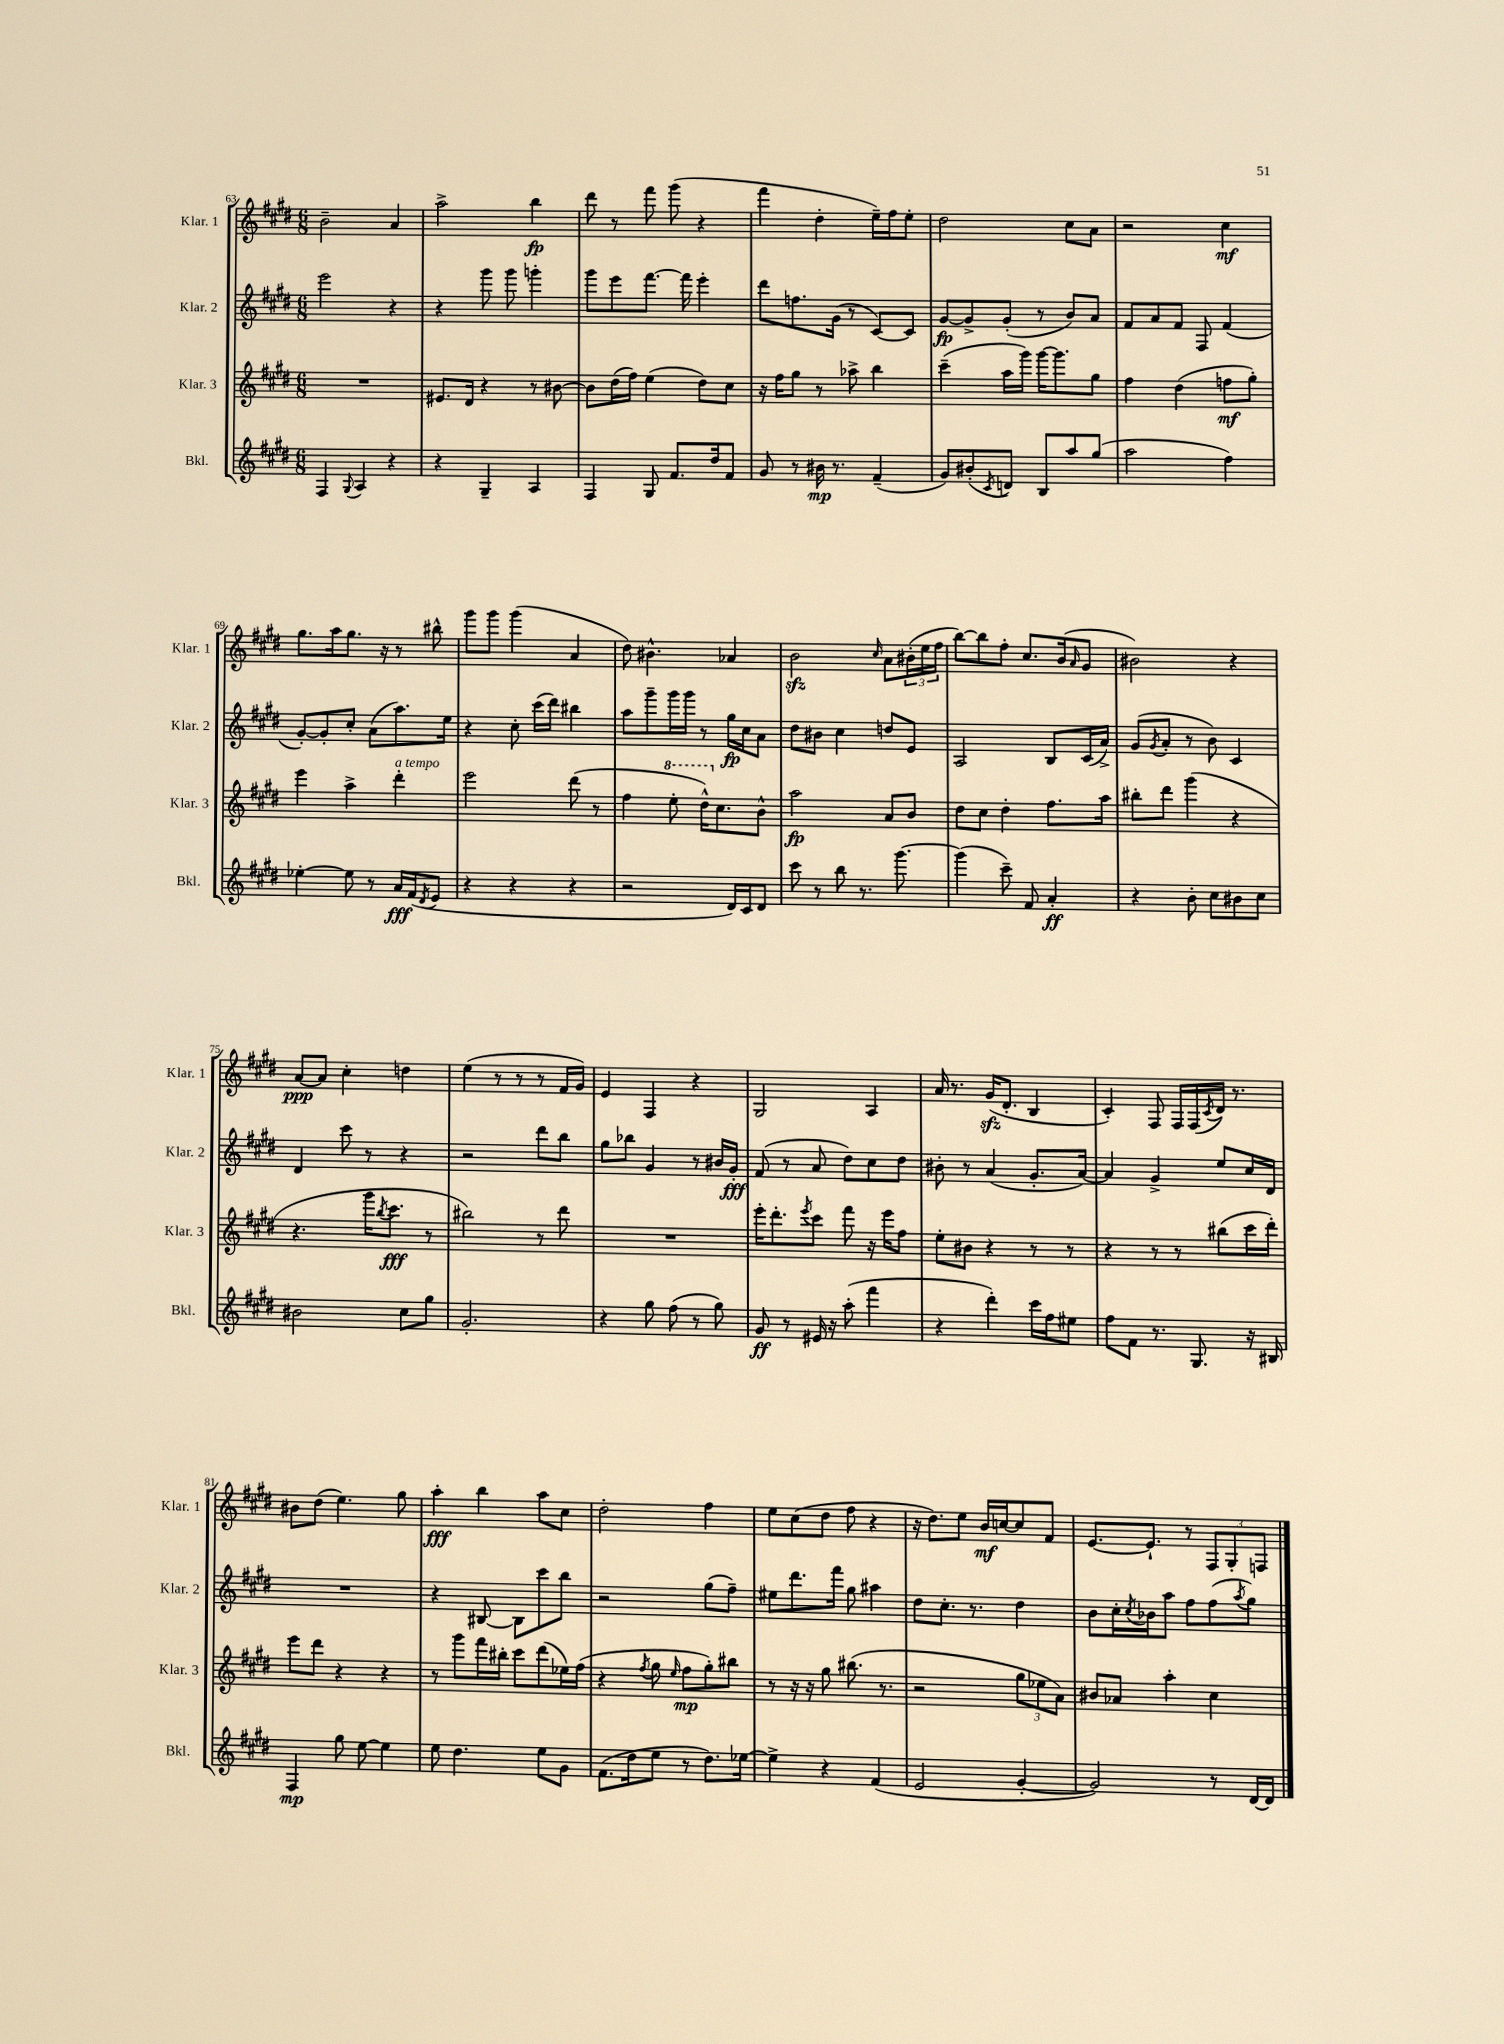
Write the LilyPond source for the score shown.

<<
\new StaffGroup <<
\new Staff = "s0" \with { instrumentName = "Klar. 1" shortInstrumentName = "Klar. 1" } {
    \clef treble \key e \major \numericTimeSignature \time 6/8
    b'2-- a'4 |
    a''2-> b''4\fp |
    dis'''8 r8 fis'''8 gis'''8( r4 |
    fis'''4 dis''4-. e''16--) fis''16 e''8-. |
    dis''2 cis''8 a'8 |
    r2 cis''4\mf |
    gis''8. a''16 gis''8. r16 r8 bis''8-^ |
    gis'''8 gis'''8 gis'''4( a'4 |
    dis''8) bis'4.-^ aes'4 |
    b'2\sfz \grace { cis''16 } a'8 \tuplet 3/2 { bis'16-.( e''16 fis''16 } |
    b''8~) b''8 fis''8-. cis''8. b'16( \grace { a'16 } gis'8 |
    bis'2) r4 |
    a'8~\ppp a'8 cis''4-. d''4 |
    e''4( r8 r8 r8 fis'16 gis'16) |
    e'4 fis4 r4 |
    gis2 a4 |
    a'16 r8. gis'16\sfz( dis'8.-. b4 |
    cis'4-.) fis8 fis16 fis16( \acciaccatura { cis'8 } dis'16) r8. |
    bis'8 dis''8( e''4.) gis''8 |
    a''4-.\fff b''4 a''8 cis''8 |
    dis''2-. fis''4 |
    e''8 cis''8( dis''8 fis''8 r4 |
    r16 dis''8.) e''8 b'16\mf c''16~ c''8 fis'8 |
    e'8.~ e'8.-! r8 \tuplet 3/2 { fis8 gis8-. f8 } \bar "|." |
}
\new Staff = "s1" \with { instrumentName = "Klar. 2" shortInstrumentName = "Klar. 2" } {
    \clef treble \key e \major \numericTimeSignature \time 6/8
    e'''2 r4 |
    r4 gis'''8 gis'''8 g'''4-. |
    gis'''8 e'''8 fis'''8.~ fis'''16 e'''4-. |
    dis'''8 f''8. gis'16( r8 cis'8~) cis'8 |
    gis'8~\fp gis'8-> gis'8-.( r8 b'8) a'8 |
    fis'8 a'8 fis'8 fis8 fis'4( |
    gis'8~-.) gis'8-. cis''8-. a'8( a''8.) e''16 |
    r4 cis''8-. cis'''16( dis'''16) bis''4 |
    a''8 gis'''8-- gis'''16 gis'''16 r8 gis''16\fp cis''16 a'8 |
    dis''8 bis'8 cis''4 d''8 e'8 |
    a2 b8 cis'16( a'16->) |
    gis'8( \acciaccatura { gis'8 } a'8-. r8 b'8) cis'4 |
    dis'4 cis'''8 r8 r4 |
    r2 dis'''8 b''8 |
    gis''8 bes''8 gis'4 r8 bis'16 gis'16-.\fff |
    fis'8( r8 a'8 dis''8) cis''8 dis''8 |
    bis'8-. r8 a'4( gis'8.-. a'16~) |
    a'4 gis'4-> e''8 cis''16 dis'16 |
    R2. |
    r4 bis8~ bis8 cis'''8 b''8 |
    r2 gis''8( fis''8--) |
    eis''8 dis'''8. fis'''16 gis''8 ais''4 |
    dis''8 cis''8.-. r8. dis''4 |
    b'8 cis''16-. \acciaccatura { cis''8 } bes'16 a''8 fis''8 fis''8( \acciaccatura { a''8 } gis''8) \bar "|." |
}
\new Staff = "s2" \with { instrumentName = "Klar. 3" shortInstrumentName = "Klar. 3" } {
    \clef treble \key e \major \numericTimeSignature \time 6/8
    R2. |
    eis'8. dis'16 r4 r8 bis'8~ |
    bis'8 dis''16( fis''16) e''4( dis''8) cis''8 |
    r16 fis''16 gis''8 r8 aes''8-> b''4 |
    cis'''4--( a''16 gis'''16) gis'''16~ gis'''8. gis''8 |
    fis''4 dis''4( f''8\mf gis''8-.) |
    e'''4 a''4-> dis'''4-.^\markup { \italic "a tempo" } |
    e'''2 dis'''8( r8 |
    fis''4 \ottava #1 e'''8-. dis'''16-^) \ottava #0 cis''8. b'8-^ |
    a''2\fp a'8 b'8 |
    dis''8 cis''8 dis''4-. fis''8. a''16 |
    bis''8-. dis'''8 gis'''4( r4 |
    r4. gis'''16 \acciaccatura { b''8 } cis'''8.\fff r8 |
    bis''2) r8 dis'''8 |
    R2. |
    e'''16-. dis'''8.-. \acciaccatura { e'''8 } cis'''8 fis'''8 r16 e'''16 fis''8 |
    e''8-. bis'8 r4 r8 r8 |
    r4 r8 r8 bis''8( cis'''16 dis'''16-.) |
    e'''8 dis'''8 r4 r4 |
    r8 gis'''8 fis'''16 bis''16-. cis'''8 dis'''8( ees''16) fis''16( |
    r4 \acciaccatura { fis''8 } gis''8 \grace { e''16 } fis''8\mp gis''8-.) bis''8 |
    r8 r16 r16 gis''8 bis''8.( r8. |
    r2 \tuplet 3/2 { gis''8 ees''8 a'8) } |
    bis'8 aes'8 a''4-. cis''4 \bar "|." |
}
\new Staff = "s3" \with { instrumentName = "Bkl." shortInstrumentName = "Bkl." } {
    \clef treble \key e \major \numericTimeSignature \time 6/8
    fis4 \appoggiatura { gis8 } a4 r4 |
    r4 gis4-- a4 |
    fis4 gis8 fis'8. dis''16 fis'8 |
    gis'8 r8 bis'16\mp r8. fis'4--( |
    gis'8) bis'8-.( \acciaccatura { cis'8 } d'8) b8 a''8 gis''8( |
    a''2 fis''4) |
    ees''4~-. ees''8 r8 a'16\fff fis'16( \acciaccatura { dis'8 } e'8 |
    r4 r4 r4 |
    r2 dis'16) cis'16 dis'8 |
    cis'''8 r8 b''8 r8. gis'''8.~ |
    gis'''4( cis'''8--) fis'8 a'4-.\ff |
    r4 b'8-. cis''8 bis'8 cis''8 |
    bis'2 cis''8 gis''8 |
    gis'2.-. |
    r4 gis''8 fis''8( r8 gis''8) |
    gis'8\ff r8 eis'16 r16 a''8-.( fis'''4 |
    r4 dis'''4-.) cis'''16 fis''16 eis''8 |
    fis''8 fis'8 r8. gis8. r16 bis16 |
    fis4\mp gis''8 e''8~ e''4 |
    e''8 dis''4. e''8 gis'8 |
    fis'8.( dis''16 e''8 r8 dis''8.) ees''16~ |
    ees''4-> r4 fis'4( |
    e'2 gis'4~-. |
    gis'2) r8 dis'16~ dis'16 \bar "|." |
}
>>
>>
\layout { \context { \Score currentBarNumber = #63 } }
